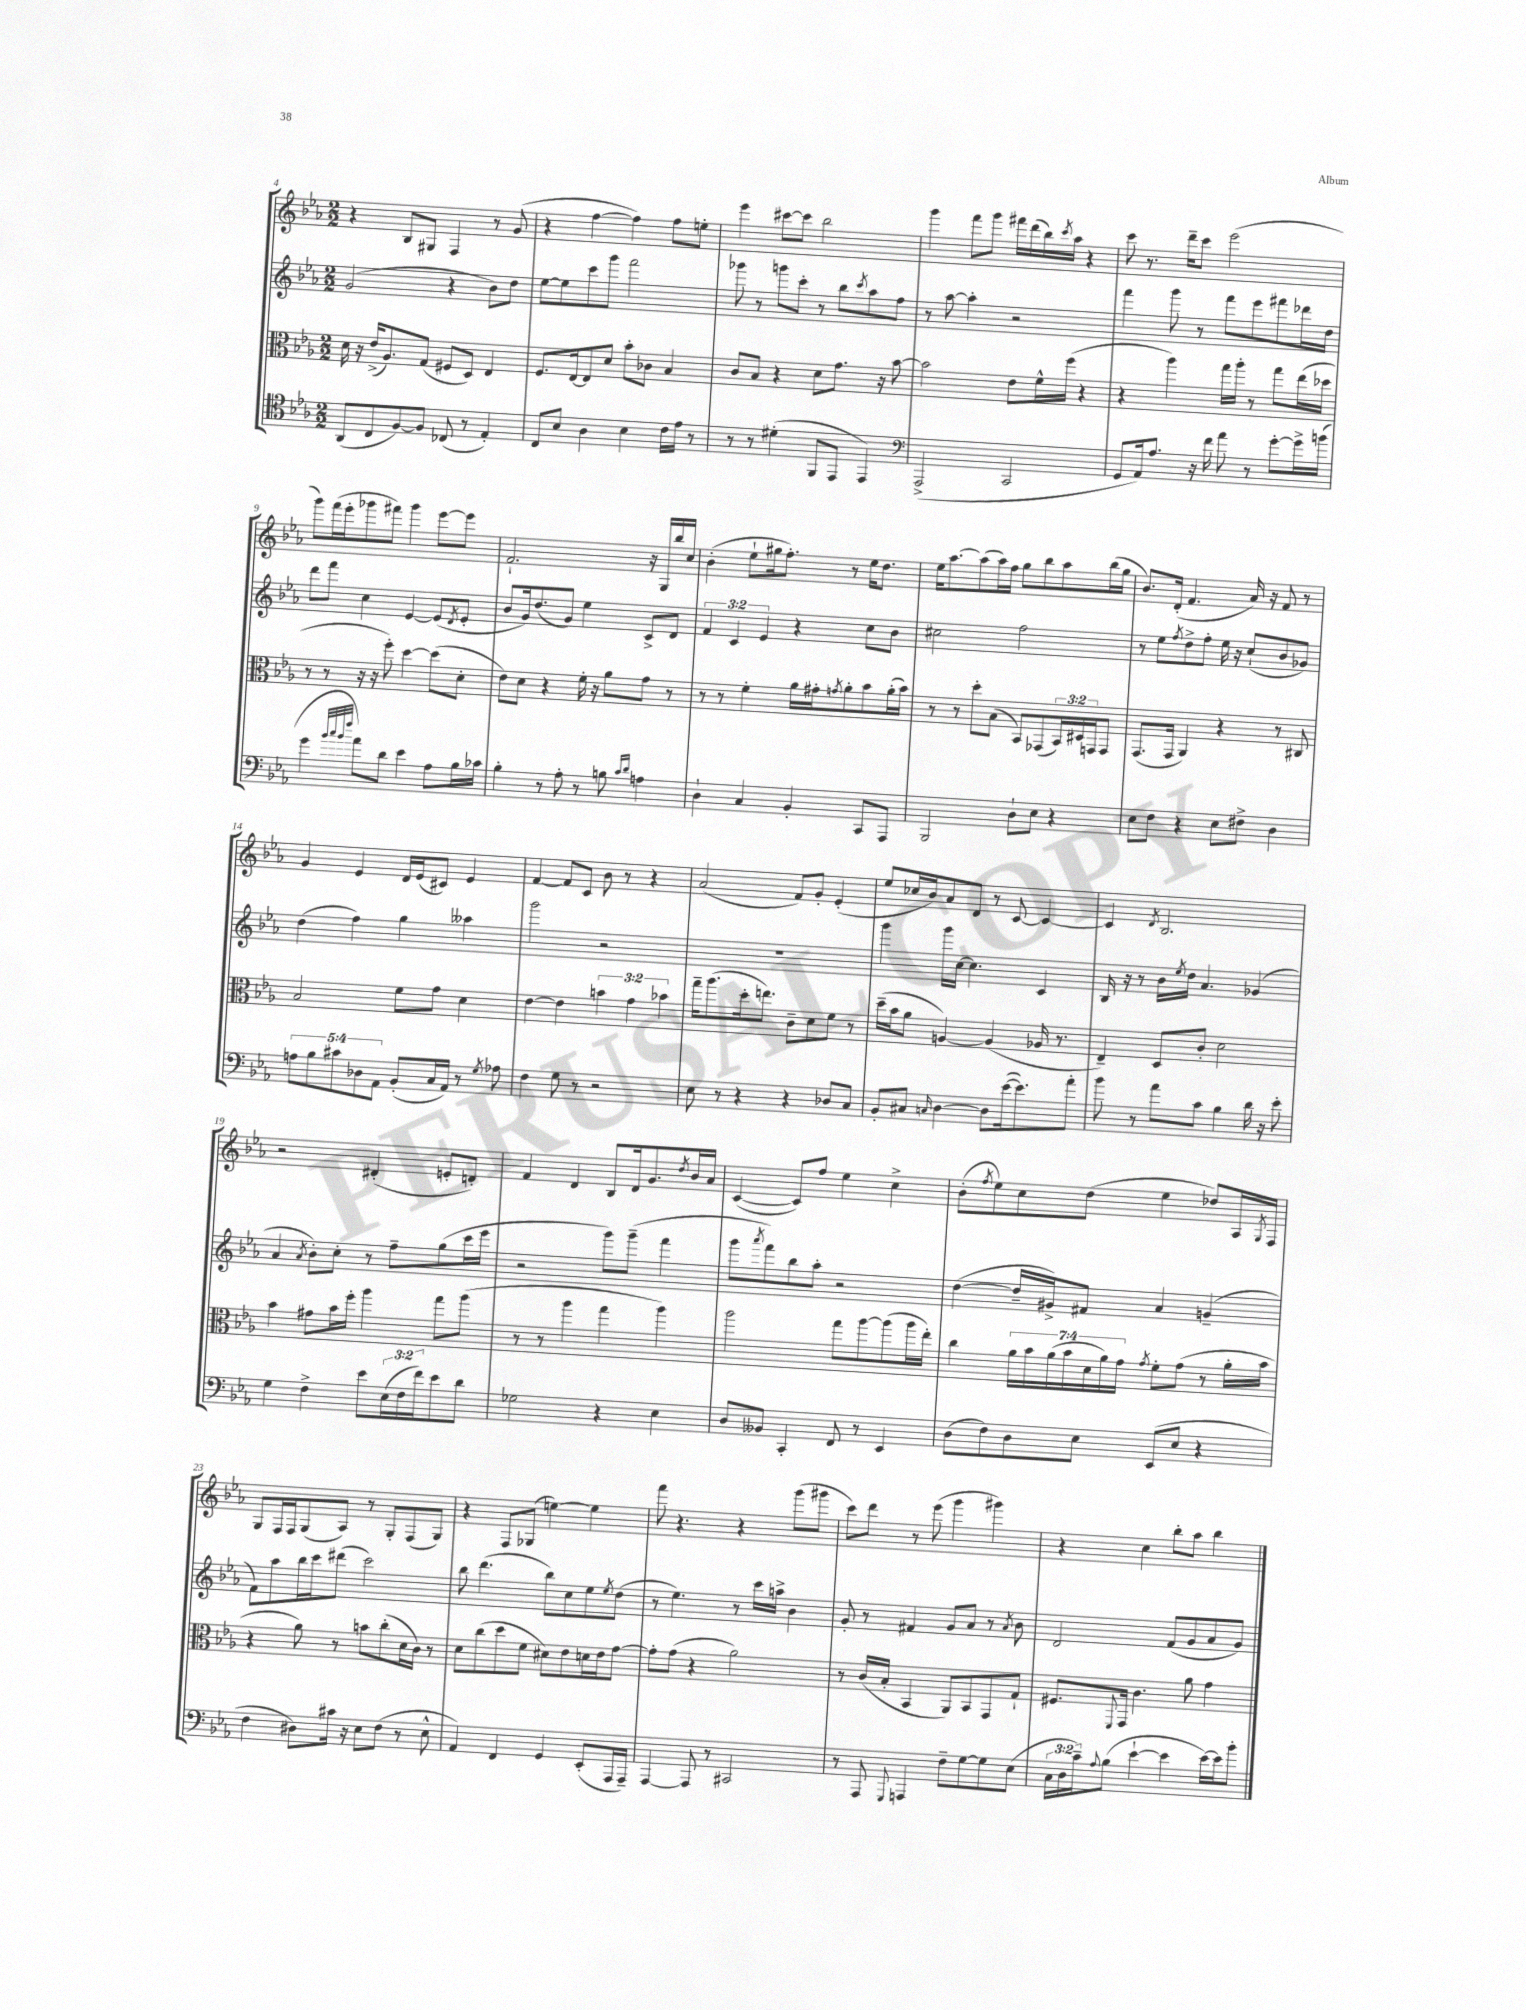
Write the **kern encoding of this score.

**kern	**kern	**kern	**kern
*part4	*part3	*part2	*part1
*staff4	*staff3	*staff2	*staff1
*clefC4	*clefC3	*clefG2	*clefG2
*k[b-e-a-]	*k[b-e-a-]	*k[b-e-a-]	*k[b-e-a-]
*M2/2	*M2/2	*M2/2	*M2/2
=4	=4	=4	=4
(8AA-/L	16d\	(2g/	4r
.	16r	.	.
8C/	(16e-^/KL	.	.
.	8.A-/)	.	.
[8F/)	.	.	8B-/L
8F/J]	(8G/J	.	8G#X/J
(8C-X/	8F#X/L	4r	4F/
8r	8D/J)	.	.
4E-'/)	4E-/	8b-\L)	8r
.	.	8dd\J	(8g/
=5	=5	=5	=5
8C/L	8.F/L	[8ee-\L	4r
8B-/J	.	8ee-\]	.
.	[16E-/k	.	.
4A-\	8E-/]	8ccc\	[4ff\
.	8d/J	8ggg\J	.
4B-\	8b-'\L	2fff\	4ff\])
.	8c-X\J	.	.
16c\LL	4B-/	.	8ff\L
16e-\JJ	.	.	.
8r	.	.	8een'\J
=6	=6	=6	=6
8r	8c/L	8ggg-X\	4eee-\
8r	8B-/J	8r	.
(4d#X'\	4r	8gggn\L	[8ccc#X\L
.	.	8ccc'\J	8ccc#\J]
8FF/L	8d\L	8r	2bb-\
8EE-/J	8.g\J	8bb-\L	.
.	.	8qccc/	.
4EE-/)	.	8aa-\	.
.	16r	.	.
.	[8b-\	8ff\J	.
=7	=7	=7	=7
*clefF4	*	*	*
(2AAA-^/	2b-\]	8r	4ggg\
.	.	[8aa-\	.
.	.	4aa-'\]	8fff\L
.	.	.	8ggg\J
2CC/	8e-\L	2r	16fff#X\LL
.	.	.	(16ddd\
.	16f^^\L	.	16bb-\)
.	.	.	8qccc/
.	(16ff\JJ	.	16aa-\JJ
.	4r	.	4r
=8	=8	=8	=8
8GG/L	4r	4fff\	8ccc\
16AA-/k)	.	.	8.r
8.A-/J	.	.	.
.	4aa-\)	8ggg\	.
.	.	.	16ddd~\KL
16r	.	8r	8ccc\J
16f\	.	.	.
8a-\	16gg\LL	8fff\L	(2eee-\
.	16aa-'\JJ	.	.
8r	8r	8eee-\	.
[8g'\L	8gg\L	8fff#X\	.
16g^\L]	(16ee-\L	16ddd-X\L	.
(16bn\JJ	16dd-X\JJ	16dd\JJ	.
!!LO:LB:g=z
=9	=9	=9	=9
4g\	8r	8ddd\L	8ggg\L)
.	8r	8fff\J	(16fff\L
.	.	.	16eee-'\J
32qqb-/LLL	.	.	.
32qqcc/	.	.	.
32qqb-/	.	.	.
32qqff/JJJ	.	.	.
8a-\L)	16r	4cc\	8ggg-X\
.	16r	.	.
8d\J	8ff'\)	.	8fff#X\J)
4e-\	[4dd\	[4e-/	4ggg-\
8A-\L	(8dd\L]	(8e-/L]	[8eee-\L
.	.	8qd/	.
16B-\L	8d'\J	8e-'/J	8eee-\J]
16c-X\JJ	.	.	.
=10	=10	=10	=10
4B-'\	8e-\L)	8b-/L	2.f`/
.	8d\J	16g/k)	.
.	.	(8.dd/	.
8r	4r	.	.
8A-'\	.	8g/J)	.
8r	16f'\	4ee-\	.
.	16r	.	.
8Bn\	8a-\L	.	.
16qqc/LL	.	.	.
16qqd/JJ	.	.	.
4An\	8g\J	8c^/L	16r
.	.	.	16G/LL
.	8r	8d/J	16bb-/
.	.	.	16cc/JJ
=11	=11	=11	=11
4D`\	8r	6f/	(4b-'\
.	8r	.	.
.	.	6c/	.
4C/	4f'\	.	8ee-`\L
.	.	6e-/	.
.	.	.	16gg#X\k
.	.	.	8.ff'\J)
4BB-'/	16a-\LL	4r	.
.	16g#X'\J	.	.
.	8qgn/	.	.
.	8a-'\	.	8r
8CC/L	8b-\	8cc\L	16ee-\KL
.	.	.	8.dd\J
8AAA-/J	(16a-'\L	8b-\J	.
.	16b-\JJ)	.	.
=12	=12	=12	=12
2BBB-/	8r	2cc#X\	16ee-\KL
.	.	.	[8.aa-\
.	8r	.	.
.	8dd'\L	.	(8aa-\]
.	(8B-\J	.	16aa-\L)
.	.	.	16ff\JJ
8D`\L	8BB-/L)	2ff\	8gg\L
8E-\J	(8GG-X/	.	8bb-\
4r	24BB-/L)	.	8aa-\
.	24D#X/	.	.
.	24GGn/J	.	.
.	8GG/J	.	(16bb-\L
.	.	.	16gg\JJ
=13	=13	=13	=13
8E-\L	(8.GG/L	8r	8.b-/L)
8F\J	.	8ee-\L	.
.	16GG/Jk	.	(16d'/Jk
.	.	8qff/	.
4r	4AA-/)	8dd^\	4.f/
.	.	8ff'\J	.
8E-\L	4r	16ee-\	.
.	.	16r	.
8F#X^\J	.	(8cc`/L	16a-/)
.	.	.	16r
4D\	8r	8b-/	8f/
.	8C#X/	8g-X/J)	8r
!!LO:LB:g=z
=14	=14	=14	=14
10An\L	2B-/	(4dd\	4g/
10B-\	.	.	.
10c#X\	.	.	.
.	.	4ff\)	4e-/
10D-X\	.	.	.
10AA-\J	.	.	.
(8BB-'/L	8f\L	4gg\	16d/LL
.	.	.	(16e-/J
16C/L	8g\J	.	8c#X/J)
16AA-/JJ)	.	.	.
8r	4d\	4aa--X\	4e-/
8qG/	.	.	.
8A-X\	.	.	.
=15	=15	=15	=15
4F\	[4e-\	2ggg\	[4f/
8G\	4e-\]	.	8f/L]
8r	.	.	8c/J
2r	6bn\	2r	8b-\
.	.	.	8r
.	6g\	.	.
.	.	.	4r
.	6b-X\	.	.
=16	=16	=16	=16
8E-\	16gg~\KL	1r	(2a-/
.	(8.aa-\	.	.
8r	.	.	.
4r	16dd'\k	.	.
.	8.een\J)	.	.
4r	8c~\L	.	8f/L)
.	8d\	.	8g'/J
8D-X/L	8f\J	.	(4e-'/
8C/J	8r	.	.
=17	=17	=17	=17
8BB-'/L	(16dd~\LL	4ggg\	8ee-/L
.	16b-\J	.	.
8C#X/J	8a-\J	.	16cc-X/L
.	.	.	16b-/J)
16qqCn/	.	.	.
[4D\	[4An/)	16ggg\LL	8a-/
.	.	[16cc\JJ	.
.	.	4.cc\]	8d/J
8D\L]	(4A/]	.	8r
([16e-\k	.	.	[8c/
8.e-\])	.	.	.
.	16A-X/	4c/	4c/_
.	8.r	.	.
8a-'\J	.	.	.
=18	=18	=18	=18
8b-\	4E-~/)	16B-/	4c/]
.	.	16r	.
8r	.	8r	.
.	.	.	8qd/
8a-\L	8D/L	16b-\LL	2.B-/
.	.	8qee-/	.
.	.	16dd\JJ	.
8c\J	8c'/J	4.a-/	.
4B-\	2d\	.	.
16d\	.	(4g-X/	.
16r	.	.	.
8e-'\	.	.	.
!!LO:LB:g=z
=19	=19	=19	=19
4G\	4b-\	4a-/	2r
.	.	8qa-/	.
4F^\	8g#X\L	8b-'\L)	.
.	16b-\L	8cc'\J	.
.	16ff'\JJ	.	.
8e-\L	4aa-\	8r	(4d#X'/
(24E-\L	.	8ff~\L	.
24F\	.	.	.
24f\J)	.	.	.
8e-\	8gg\L	(8gg\	8en'/L
8d\J	(8aa-\J	16ccc\L	8dn'/J)
.	.	16eee-\JJ	.
=20	=20	=20	=20
2G-X\	8r	2r	4f/
.	8r	.	.
.	4aa-\	.	4d/
4r	4gg\	8ggg\L)	8B-/L
.	.	(8ggg~\J	16d/k
.	.	.	8.g/
4E-\	4aa-\)	4fff\	.
.	.	.	8qdd/
.	.	.	16b-/L
.	.	.	16a-/JJ
=21	=21	=21	=21
8D/L	2aa-\	8ggg\L	([4c/
.	.	8qaaa-/	.
8BB--X/J	.	8fff\)	.
4CC'/	.	8bb-\	8c/L])
.	.	8aa-'\J	8ff/J
8FF/	8gg\L	2r	4ee-\
8r	[8aa-\	.	.
4EE-/	(8aa-\]	.	4cc^\
.	16aa-\L	.	.
.	16ee-'\JJ)	.	.
=22	=22	=22	=22
(8D\L	4cc\	([4dd\	(8b-'\L
.	.	.	8qff/
8F\)	.	.	8ee-\)
8D\	28a-\LL	16dd~/LL]	8cc\
.	28b-\	.	.
.	.	16g#X^/J)	.
.	(28a-\	.	.
.	28b-\	.	.
8E-\J	.	8f#X/J	(8dd\J
.	28d\	.	.
.	28a-\)	.	.
.	28g\JJ	.	.
.	8qg/	.	.
(8EE-/L	8f'\L	4a-/	4ee-\
8E-/J	(8g\J	.	.
4r	8r	(4gn~/	8dd-X/L)
.	16a-'\LL	.	16A-/L
.	.	.	8qG/
.	16b-\JJ	.	16F/JJ
!!LO:LB:g=z
=23	=23	=23	=23
4F\	4r	8f\L)	8G/L
.	.	8aa-\	16F/L
.	.	.	16F/J
8D#X\L)	8a-\)	16bb-\L	(8G/
.	.	16ccc\J	.
16c#X\Jk	8r	(8ddd#X\J	8A-/J)
16r	.	.	.
8E-\L	8bn\L	2ccc\)	8r
(8F\J	(8cc'\	.	8G'/L
8r	16d\L	.	(8F/
.	16c\JJ)	.	.
8E-^^\	8r	.	8G/J)
=24	=24	=24	=24
4AA-/)	8d\L	8bb-\	4r
.	(8cc\	(4.ddd\	.
4FF/	8dd\	.	8F/L
.	8f\J	.	(8G-X/J
4GG/	8d#X\L)	8bb-\L)	[4een\)
.	8e-\	8cc\	.
(8EE-'/L	16dn\L	8ee-\	4ee\]
.	16e-\J	.	.
.	.	8qee-/	.
16AAA-/L	[8g\J	(8dd\J	.
16AAA-~/JJ)	.	.	.
=25	=25	=25	=25
[4AAA-/	8g'\L]	8r	8fff\
.	(8g\J	4.ee-\)	4.r
8AAA-/]	4r	.	.
8r	.	.	.
2CC#X/	2a-\)	8r	4r
.	.	16ccc\LL	.
.	.	16aan^\JJ	.
.	.	4b-\	(8ggg\L
.	.	.	8ggg#X\J
=26	=26	=26	=26
8r	8r	8g'/	8ccc\L)
8AAA-/	(16c/LL	8r	8ddd\J
.	16B-'/JJ	.	.
8qqGGG/	.	.	.
4AAAn/	4BB-/	4f#X/	8r
.	.	.	(8eee-\
8F~\L	8AA-/L)	8g/L	4ggg\
[8G\	8BB-/	8a-/J	.
8G\]	8GG/	8r	4ggg#X\)
.	.	8qa-/	.
(8E-\J	8G`/J	8b-\	.
=27	=27	=27	=27
24C\LL	8.F#X/L	2d/	4r
24D\	.	.	.
24c~\J)	.	.	.
8qqA-/	.	.	.
(8B-\J	.	.	.
.	8qqFF/	.	.
.	16GG/Jk	.	.
[4e-`\	4.c\	.	4cc\
4e-\]	.	(8f/L	8bb-'\L
.	8a-\	8g/	8aa-\J
[16e-\LL)	4g\	8a-/	4bb-\
16e-\J]	.	.	.
8b-'\J	.	8g/J)	.
==	==	==	==
*-	*-	*-	*-
